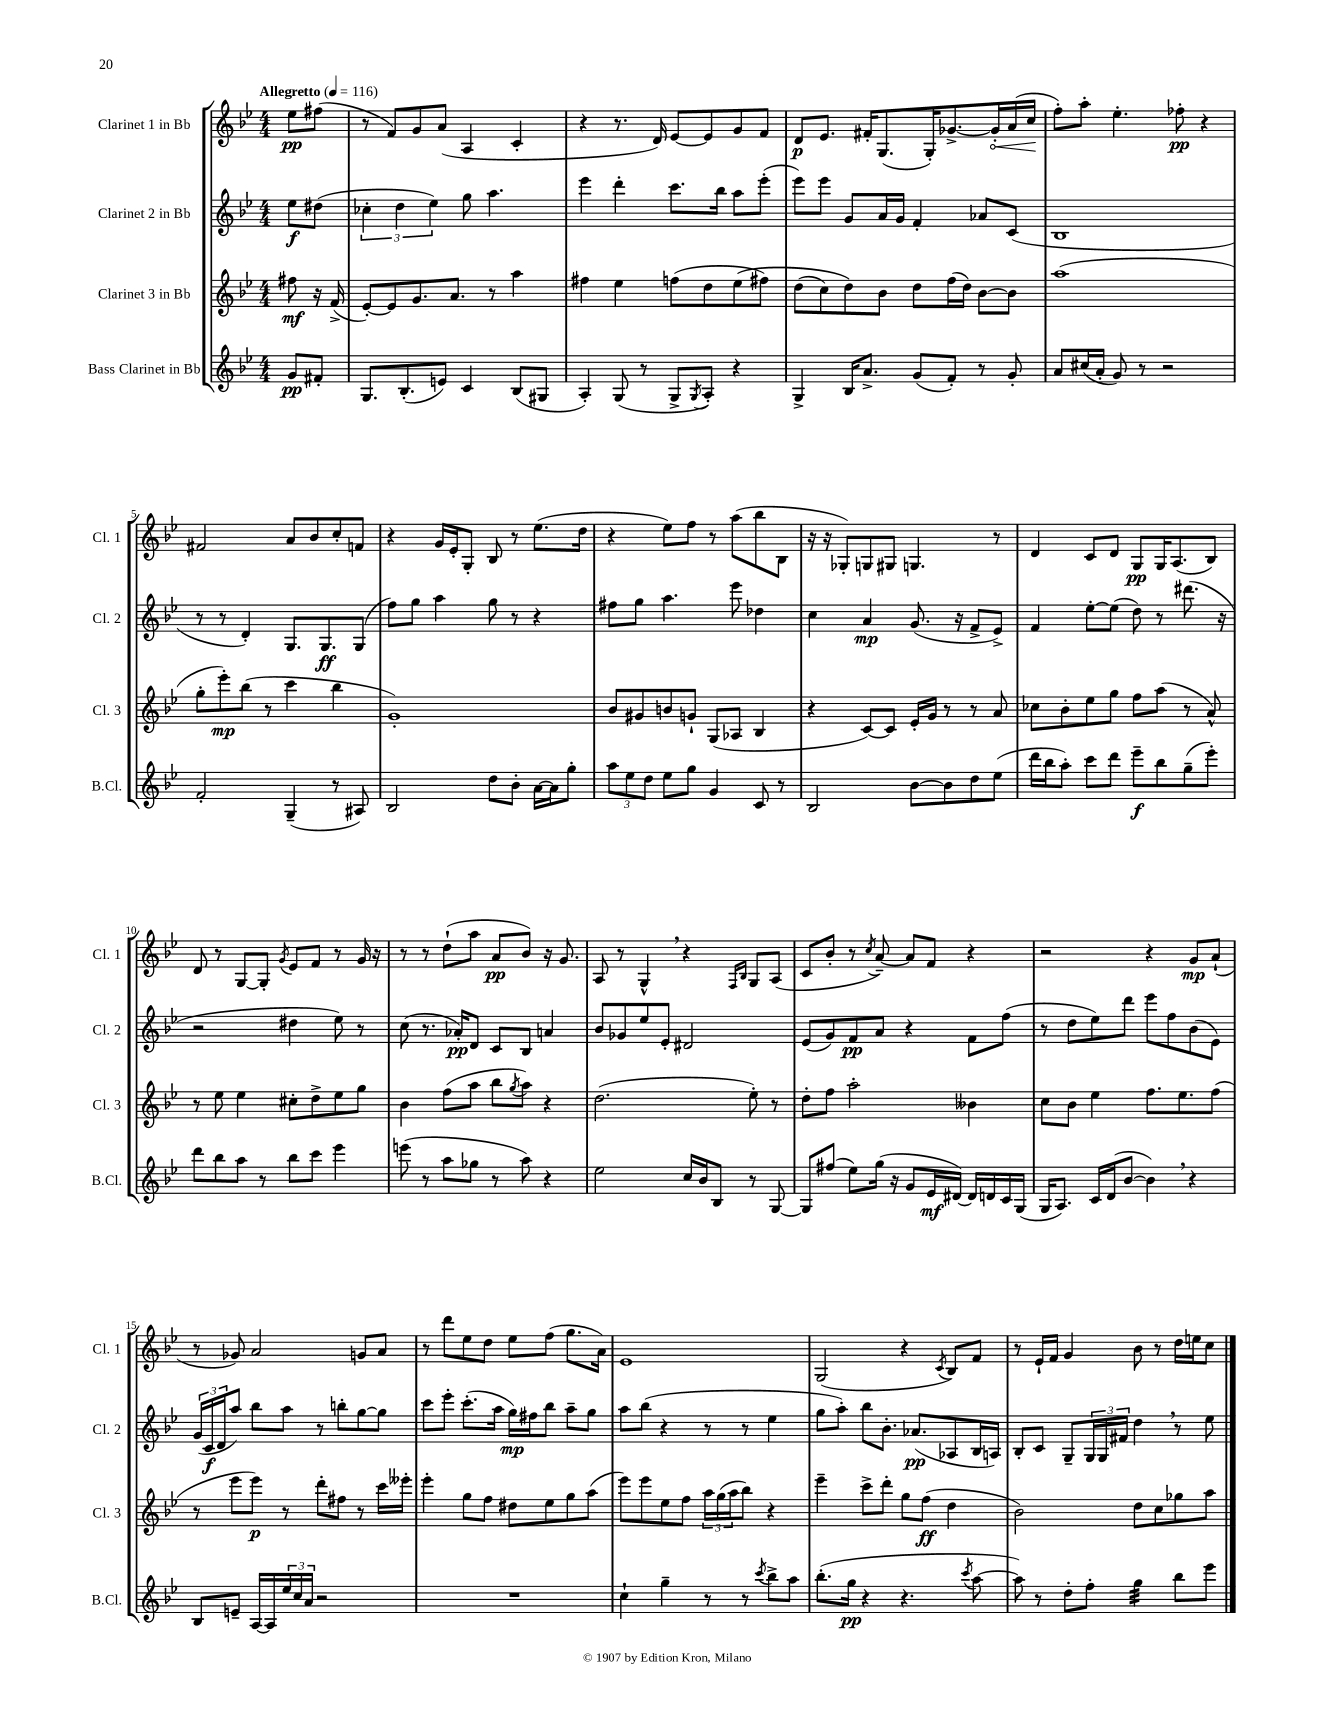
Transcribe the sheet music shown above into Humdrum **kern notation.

**kern	**kern	**kern	**kern
*staff4	*staff3	*staff2	*staff1
*clefG2	*clefG2	*clefG2	*clefG2
*k[b-e-]	*k[b-e-]	*k[b-e-]	*k[b-e-]
*M4/4	*M4/4	*M4/4	*M4/4
*MM116	*MM116	*MM116	*MM116
8g	8ff#	8ee-	8ee-
8f#'	16r	(8dd#	(8ff#
.	(16f^	.	.
=	=	=	=
8.G	[8e-')	6cc-'	8r
.	8e-]	.	8f)
.	.	6dd	.
(8.B-'	.	.	.
.	8.g	.	8g
.	.	6ee-)	.
8e)	.	.	(8a
.	8.a	.	.
4c	.	8gg	4A
.	8r	4.aa	.
(8B-	4aa	.	4c'
8G#	.	.	.
=	=	=	=
4A')	4ff#	4eee-	4r
(8G	4ee-	4ddd'	8.r
8r	.	.	.
.	.	.	16d)
8G^	(8ff	8.ccc	[8e-
8qG	.	.	.
8A')	8dd	.	8e-]
.	.	16bb-	.
4r	&(8ee-	8aa	8g
.	8ff#)	(8eee-'	8f
=	=	=	=
4G^	(8dd	8eee-)	8d
.	8cc)	8eee-	8.e-
16B-	8dd&)	8g	.
8.a^	.	.	16f#'
.	8b-	16a	(8.G
.	.	16g	.
(8g	8dd	4f'	.
.	.	.	16G')
8f')	(16ff	.	[8.g-^
.	16dd)	.	.
8r	[8b-	8a-	.
.	.	.	16g-']
8g'	8b-]	(8c	(16a
.	.	.	16cc
=	=	=	=
8a	(1aa	1B-	8ff')
(16cc#	.	.	8aa'
16a'	.	.	.
8g)	.	.	4.ee-'
8r	.	.	.
2r	.	.	.
.	.	.	8ff-'
.	.	.	4r
=	=	=	=
2f'	8gg'	8r	2f#
.	8eee-')	8r	.
.	(8bb-	4d')	.
.	8r	.	.
(4G~	4ccc	8.G	8a
.	.	.	8b-
.	.	8.G	.
8r	4bb-	.	8cc'
8A#)	.	(8G	8f
=	=	=	=
2B-	1g')	8ff)	4r
.	.	8gg	.
.	.	4aa	16g
.	.	.	16e-'
.	.	.	8G'
8dd	.	8gg	8B-
8b-'	.	8r	8r
[16a	.	4r	(8.ee-
16a]	.	.	.
8gg'	.	.	.
.	.	.	16dd
=	=	=	=
12aa	8b-	8ff#	4r
12ee-	.	.	.
.	8g#	8gg	.
12dd	.	.	.
8ee-	8b	4.aa	8ee-)
8gg	8g`	.	8ff
4g	(8G	.	8r
.	8A-	8eee-	(8aa
8c	4B-	4dd-	8bb-
8r	.	.	8B-
=	=	=	=
2B-	4r	4cc	16r
.	.	.	16r
.	.	.	8G-')
.	[8c)	4a	8G
.	8c]	.	8G#
[8b-	16e-'	(8.g	4.G
.	16g	.	.
8b-]	8r	.	.
.	.	16r	.
8dd	8r	8f^	.
(8ee-	8a	8e-^)	8r
=	=	=	=
16ddd	8cc-	4f	4d
16bb-	.	.	.
8aa')	8b-'	.	.
8ccc	8ee-	[8ee-'	8c
8ddd	8gg	(8ee-]	8d
8eee-~	8ff	8dd)	8G
8bb-	(8aa	8r	16G
.	.	.	(8.A
(8gg~	8r	(8.ddd#	.
8eee-')	8a^^)	.	8B-)
.	.	16r	.
=	=	=	=
8ddd	8r	2r	8d
8bb-	8ee-	.	8r
8aa	4ee-	.	[8G
8r	.	.	8G']
.	.	.	8qg
8bb-	8cc#'	4dd#	8e-
8ccc	8dd^	.	8f
4eee-	8ee-	8ee-)	8r
.	8gg	8r	16g
.	.	.	16r
=	=	=	=
(8eee	4b-	(8cc	8r
8r	.	8.r	8r
8aa	(8ff	.	(8dd`
.	.	16a-')	.
8gg-	8aa	8d	8aa
8r	8bb-	8c	8a
.	8qgg	.	.
8aa)	8aa)	8B-	8b-)
4r	4r	4a	16r
.	.	.	8.g
=	=	=	=
2ee-	(2.dd	8b-	8A
.	.	8g-	8r
.	.	8ee-	4G^^
.	.	8e-'	.
16cc	.	2d#	4r
16b-	.	.	.
8B-	.	.	.
.	.	.	16qqF
.	.	.	16qqB-
8r	8ee-')	.	8G
[8G	8r	.	(8A
=	=	=	=
8G]	8dd'	(8e-	8c
(8ff#	8ff	8g)	8b-'
8ee-)	2aa'	8f	8r
.	.	.	8qcc
(16gg	.	8a	[8a~)
16r	.	.	.
8g	.	4r	8a]
16e-	.	.	8f
[16d#)	.	.	.
16d#]	4b--	8f	4r
16d	.	.	.
16c	.	(8ff	.
(16G	.	.	.
=	=	=	=
16G	8cc	8r	2r
8.A)	.	.	.
.	8b-	8dd	.
16c	4ee-	8ee-)	.
(16d	.	.	.
[8b-	.	8ddd	.
4b-])	8.ff	8eee-	4r
.	.	8ff	.
.	8.ee-	.	.
4r	.	(8b-	8g
.	(8ff	8e-)	(8a`
=	=	=	=
8B-	8r	(24g	8r
.	.	24c	.
.	.	24d	.
8e~	8eee-	8aa)	8g-)
[16A	8eee-)	8bb-	2a
16A]	.	.	.
24ee-	8r	8aa	.
24cc	.	.	.
24a	.	.	.
2r	8ddd'	8r	.
.	8ff#	8bb'	.
.	8r	[8gg	8g
.	16ccc	8gg]	8a
.	16eee--'	.	.
=	=	=	=
1r	4eee-'	8ccc	8r
.	.	8eee-'	8ddd
.	8gg	(8.ccc'	8ee-
.	8ff	.	8dd
.	.	16aa	.
.	8dd#	16gg)	8ee-
.	.	16ff#	.
.	8ee-	8bb-	(8ff
.	8gg	8aa~	8.gg
.	(8aa	8gg	.
.	.	.	16a)
=	=	=	=
4cc`	8eee-)	8aa	1e-
.	8eee-	(8bb-	.
4gg~	8ee-	4r	.
.	8ff	.	.
8r	24aa	8r	.
.	(24gg	.	.
.	24aa	.	.
8r	8bb-)	8r	.
8qccc	.	.	.
8bb-^	4r	4ee-	.
8aa	.	.	.
=	=	=	=
(8.bb-'	4eee-~	8gg	(2G
.	.	8aa')	.
16gg	.	.	.
4r	8ccc^	8bb-	.
.	8ddd'	8.b-'	.
4.r	8gg	.	4r
.	.	(8.a-	.
.	(8ff	.	.
.	.	.	8qc
.	4dd	8A-	8B-)
8qccc	.	.	.
[8aa	.	16B-	8f
.	.	16A)	.
=	=	=	=
8aa])	2b-)	8B-'	8r
8r	.	8c	16e-`
.	.	.	16f
8dd'	.	8G~	4g
8ff'	.	24G	.
.	.	24G	.
.	.	24f#	.
4gg	8dd	4dd	8b-
.	8cc	.	8r
8bb-	8gg-	8r	16dd
.	.	.	16ee
8eee-	8aa	8ee-	8cc
==	==	==	==
*-	*-	*-	*-
